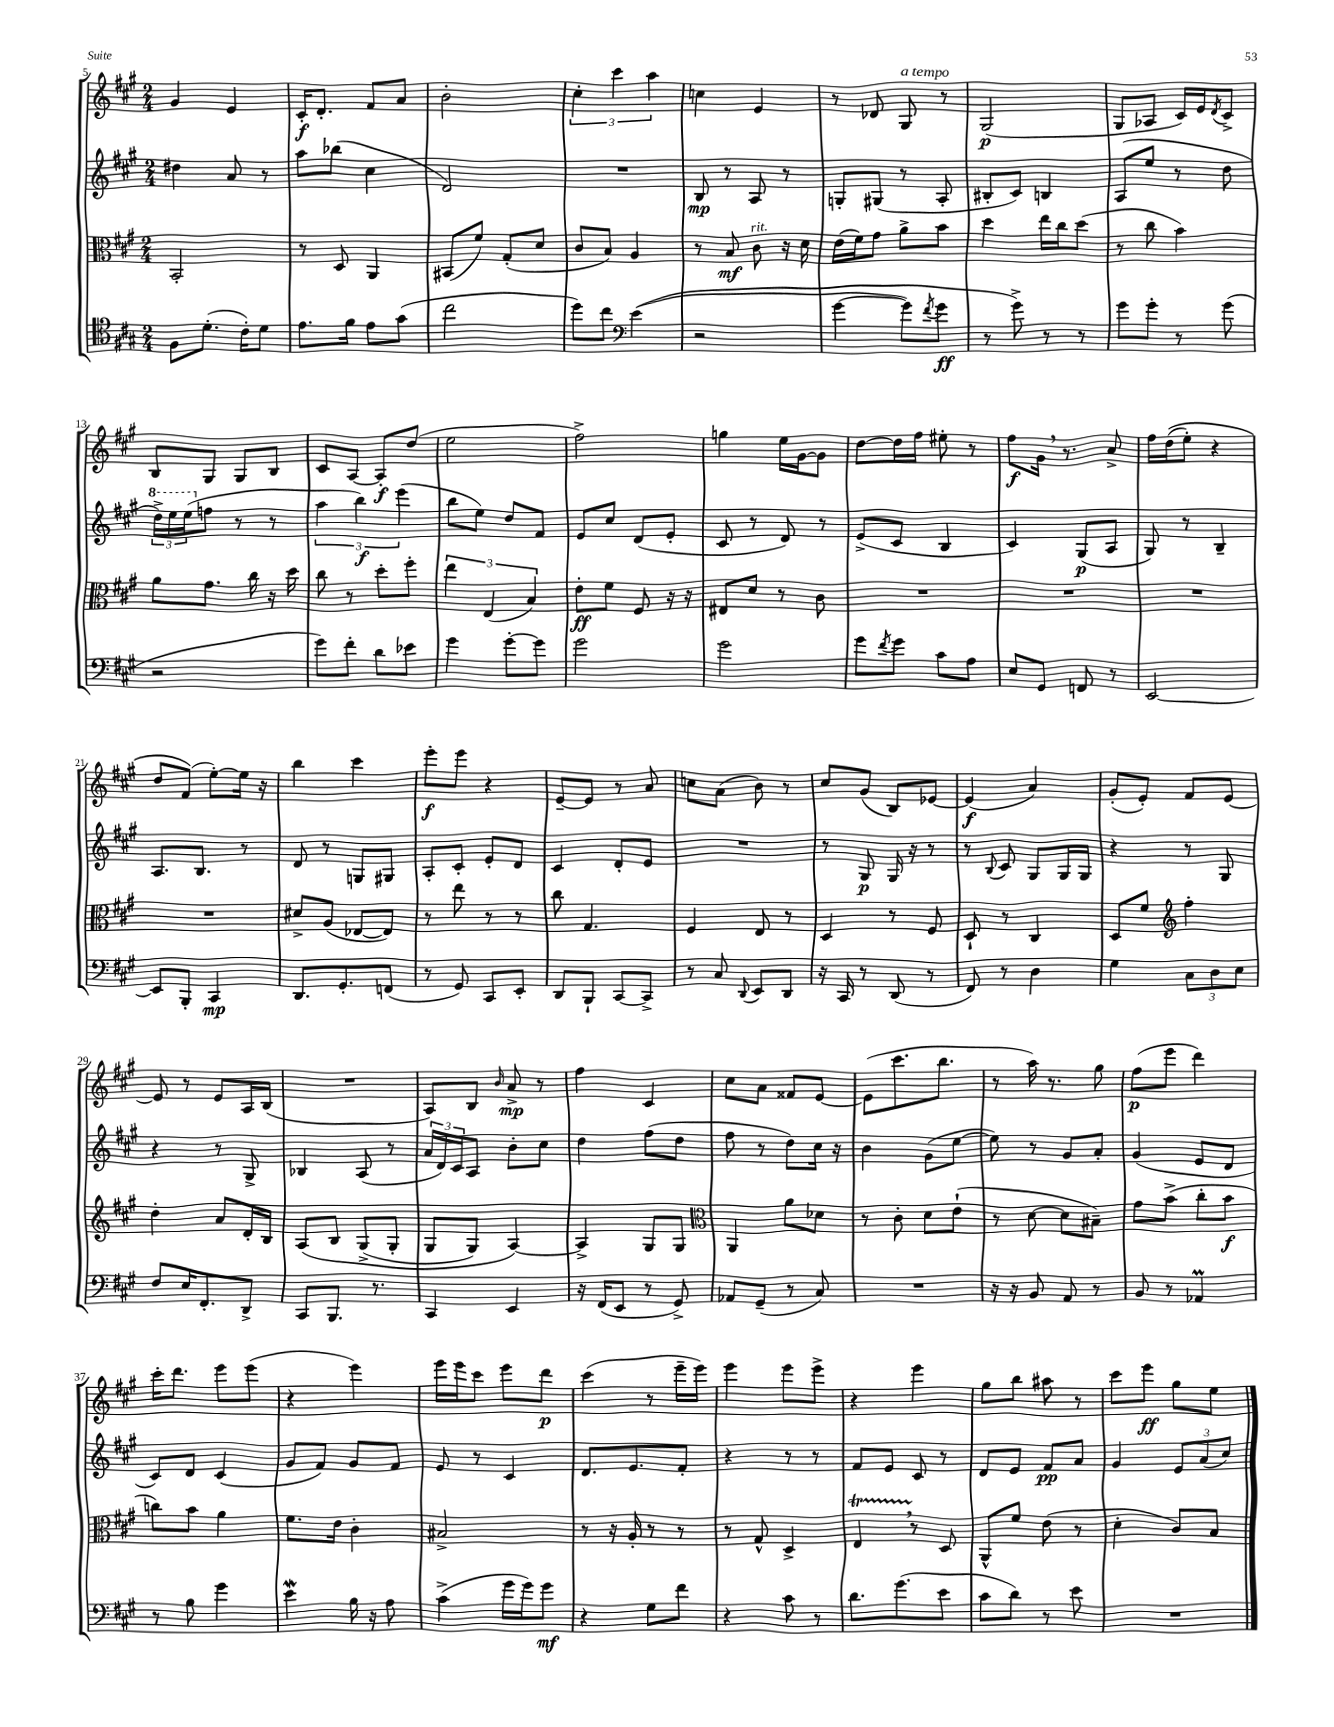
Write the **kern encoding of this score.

**kern	**kern	**kern	**kern
*staff4	*staff3	*staff2	*staff1
*clefC4	*clefC3	*clefG2	*clefG2
*k[f#c#g#]	*k[f#c#g#]	*k[f#c#g#]	*k[f#c#g#]
*M2/4	*M2/4	*M2/4	*M2/4
8F#	2BB'	4dd#	4g#
(8.d'	.	.	.
.	.	8a	4e
16c#')	.	.	.
8d	.	8r	.
=	=	=	=
8.e	8r	8aa	16c#'
.	.	.	8.d'
.	8D	(8bb-	.
16f#	.	.	.
8e	4AA	4cc#	8f#
(8g#	.	.	8a
=	=	=	=
2cc#	(8BB#	2d)	2b'
.	8f#)	.	.
.	(8G#'	.	.
.	8d	.	.
=	=	=	=
8dd)	8c#	2r	6cc#'
8cc#	8B)	.	.
.	.	.	6ccc#
*clefF4	*	*	*
&((4e	4A	.	.
.	.	.	6aa
=	=	=	=
2r	8r	8B	4cc
.	8B	8r	.
.	8c#	8A	4e
.	16r	8r	.
.	16d	.	.
=	=	=	=
[4g#	(16e	8G'	8r
.	16f#)	.	.
.	8g#	(8G#	8d-
8g#])	8a^	8r	8G#
8qf#	.	.	.
8g#	8b	8A'	8r
=	=	=	=
8r	4dd	8B#'	(2G#
8g#^&)	.	8c#)	.
8r	16ee	4B	.
.	16cc#	.	.
8r	(8dd	.	.
=	=	=	=
8g#	8r	(8A	8G#
8g#'	8cc#	8ee	8A-
8r	4b)	8r	16c#)
.	.	.	16e
.	.	.	8qd
(8g#	.	8dd	8c#^
=	=	=	=
2r	8a	24ddd^)	8B
.	.	24eee	.
.	.	(24eee	.
.	8.g#	8ff	8G#
.	.	8r	8G#
.	16cc#	.	.
.	16r	8r	8B
.	16dd	.	.
=	=	=	=
8g#)	8cc#	6aa	8c#
8f#'	8r	.	[8A
.	.	6bb)	.
8d	8dd'	.	8A']
.	.	(6eee	.
8e-	8ff#'	.	(8dd
=	=	=	=
4g#	6ee	8bb	2ee
.	.	8ee)	.
.	(6E	.	.
[8g#'	.	8dd	.
.	6B)	.	.
8g#]	.	8f#	.
=	=	=	=
2g#	8e'	8e	2ff#^)
.	8f#	8cc#	.
.	8F#	(8d	.
.	16r	8e'	.
.	16r	.	.
=	=	=	=
2g#	8E#	8c#	4gg
.	8d	8r	.
.	8r	8d)	16ee
.	.	.	[16g#
.	8c#	8r	8g#]
=	=	=	=
8g#	2r	(8e^	[8dd
8qf#	.	.	.
8g#	.	8c#	16dd]
.	.	.	16ff#
8c#	.	4B	8ee#'
8A	.	.	8r
=	=	=	=
8E	2r	4c#)	8ff#
8GG#	.	.	16g#
.	.	.	8.r
8FF	.	(8G#	.
8r	.	8A	8a^
=	=	=	=
[2EE	2r	8G#)	16ff#
.	.	.	&((16dd
.	.	8r	8ee')
.	.	4B~	4r
=	=	=	=
8EE]	2r	8.A	8dd
8BBB'	.	.	(8f#&)
.	.	8.B	.
4CC#	.	.	[8ee')
.	.	8r	16ee]
.	.	.	16r
=	=	=	=
8.DD	8d#^	8d	4bb
.	(8A	8r	.
8.GG#'	.	.	.
.	[8E-	8G	4ccc#
(8FF	8E-])	8G#	.
=	=	=	=
8r	8r	8A'	8eee'
8GG#)	8ee	8c#'	8eee
8CC#	8r	8e'	4r
8EE'	8r	8d	.
=	=	=	=
8DD	8cc#	4c#	[8e~
8BBB`	4.G#	.	8e]
[8CC#	.	8d'	8r
8CC#^]	.	8e	8a
=	=	=	=
8r	4F#	2r	8cc
8C#	.	.	(8a
8qqDD	.	.	.
8EE	8E	.	8b)
8DD	8r	.	8r
=	=	=	=
16r	4D	8r	8cc#
16CC#	.	.	.
8r	.	8G#	(8g#
(8DD	8r	16G#	8B)
.	.	16r	.
8r	8F#	8r	[8e-
=	=	=	=
8FF#)	8D`	8r	(4e-]
.	.	8qqB	.
8r	8r	8c#	.
4D	4C#	8G#	4a)
.	.	16G#	.
.	.	16G#	.
=	=	=	=
4G#	8D	4r	(8g#'
.	8f#	.	8e')
*	*clefG2	*	*
12C#	4ff#'	8r	8f#
12D	.	.	.
.	.	8G#	[8e
12E	.	.	.
=	=	=	=
8F#	4dd'	4r	8e]
16E	.	.	8r
8.FF#'	.	.	.
.	8a	8r	8e
8DD^	16d'	8G#^	16A
.	16B	.	(16B
=	=	=	=
8CC#	&(8A	4B-	2r
8.BBB	8B	.	.
.	(8G#^	(8A	.
8.r	.	.	.
.	8G#'	8r	.
=	=	=	=
4CC#	8G#	24a	8A)
.	.	24d)	.
.	.	24c#	.
.	8G#)	8A	8B
.	.	.	16qqb
4EE	[4A&)	8b'	8a^
.	.	8cc#	8r
=	=	=	=
16r	4A^]	4dd	4ff#
(16FF#	.	.	.
8EE	.	.	.
8r	8G#	(8ff#	4c#
8GG#^)	8G#	8dd	.
=	=	=	=
*	*clefC3	*	*
8AA-	4AA	8ff#	8cc#
(8GG#~	.	8r	8a
8r	8a	8dd)	8f##
8C#)	8d-	16cc#	[8e
.	.	16r	.
=	=	=	=
2r	8r	4b	(8e]
.	8c#'	.	8.ccc#
.	8d	(8g#	.
.	.	.	8.bb
.	(8e`	[8ee	.
=	=	=	=
16r	8r	8ee])	8r
16r	.	.	.
8BB	[8d	8r	16aa)
.	.	.	8.r
8AA	8d]	8g#	.
8r	8B#~)	8a'	8gg#
=	=	=	=
8BB	8g#	(4g#	(8ff#
8r	(8b^	.	8eee
4AA-	8cc#'	8e	4ddd)
.	8b	8d	.
=	=	=	=
8r	8cc)	8c#)	16ccc#'
.	.	.	8.ddd
8B	8b	8d	.
4g#	4a	(4c#	8eee
.	.	.	(8eee
=	=	=	=
4e	8.f#	8g#	4r
.	.	8f#)	.
.	16e	.	.
16B	4c#'	8g#	4eee)
16r	.	.	.
8A	.	8f#	.
=	=	=	=
(4c#^	2B#^	8e	16eee
.	.	.	16eee
.	.	8r	8ccc#
16g#	.	4c#	8eee
16g#)	.	.	.
8g#	.	.	8ddd
=	=	=	=
4r	8r	8.d	(4ccc#
.	16r	.	.
.	16A'	8.e	.
8G#	8r	.	8r
8f#	8r	8f#'	16eee~
.	.	.	16eee)
=	=	=	=
4r	8r	4r	4eee
.	8G#^^	.	.
8c#	4D^	8r	8eee
8r	.	8r	8eee^
=	=	=	=
8.d	4E	8f#	4r
.	.	8e	.
(8.g#	.	.	.
.	8r	8c#	4eee
8e	8D	8r	.
=	=	=	=
8c#	8AA^^	8d	8gg#
8d)	8f#	8e	8bb
8r	(8e	8f#	8aa#
8e	8r	8a	8r
=	=	=	=
2r	4d'	4g#	8ccc#
.	.	.	8eee
.	8c#)	12e	8gg#
.	.	(12a	.
.	8B	.	8ee
.	.	12cc#)	.
==	==	==	==
*-	*-	*-	*-
